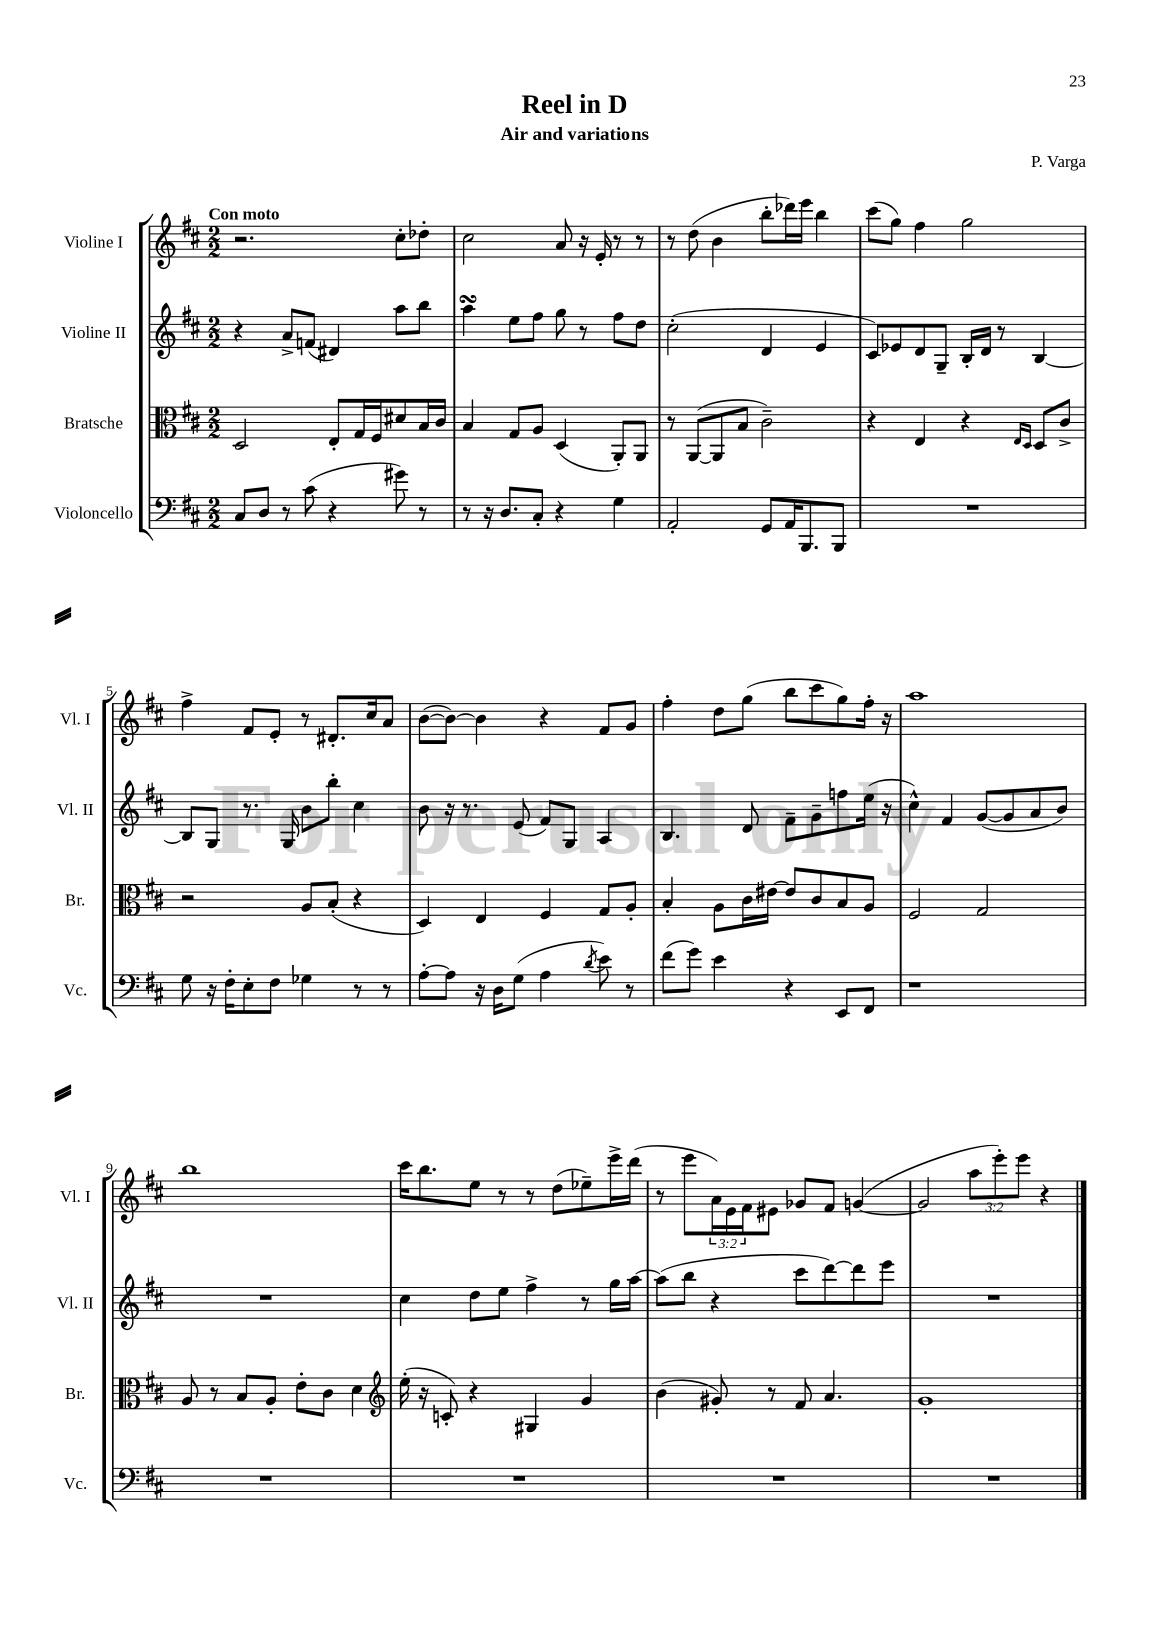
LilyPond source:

\header { title = "Reel in D" composer = "P. Varga" subtitle = "Air and variations" }
<<
\new StaffGroup <<
\new Staff = "s0" \with { instrumentName = "Violine I" shortInstrumentName = "Vl. I" } {
    \clef treble \key d \major \numericTimeSignature \time 2/2 \override Staff.TupletNumber.text = #tuplet-number::calc-fraction-text \tempo "Con moto"
    r2. cis''8-. des''8-. |
    cis''2 a'8 r16 e'16-. r8 r8 |
    r8 d''8( b'4 b''8-. des'''16) e'''16 b''4 |
    cis'''8( g''8) fis''4 g''2 |
    fis''4-> fis'8 e'8-. r8 dis'8.-. cis''16 a'8 |
    b'8~( b'8~) b'4 r4 fis'8 g'8 |
    fis''4-. d''8 g''8( b''8 cis'''8 g''8) fis''16-. r16 |
    a''1 |
    b''1 |
    cis'''16 b''8. e''8 r8 r8 d''8( ees''8--) e'''16-> d'''16( |
    r8 e'''8 \tuplet 3/2 { a'16) e'16 fis'16 } eis'8 ges'8 fis'8 g'4~( |
    g'2 \tuplet 3/2 { a''8 e'''8-.) e'''8 } r4 \bar "|." |
}
\new Staff = "s1" \with { instrumentName = "Violine II" shortInstrumentName = "Vl. II" } {
    \clef treble \key d \major \numericTimeSignature \time 2/2
    r4 a'8-> f'8( dis'4) a''8 b''8 |
    a''4\turn e''8 fis''8 g''8 r8 fis''8 d''8 |
    cis''2-.( d'4 e'4 |
    cis'8) ees'8 d'8 g8-- b16-. d'16 r8 b4~ |
    b8 g8 r8. g16 b'8 b''8-. cis''4 |
    b'8 r16 r8. e'8( fis'8) g8 a4 |
    b4. d'8 fis'8-- g'8-- f''8 e''16( r16 |
    cis''4-^) fis'4 g'8~( g'8 a'8 b'8) |
    R1 |
    cis''4 d''8 e''8 fis''4-> r8 g''16 a''16~ |
    a''8( b''8 r4 cis'''8 d'''8~) d'''8 e'''8 |
    R1 \bar "|." |
}
\new Staff = "s2" \with { instrumentName = "Bratsche" shortInstrumentName = "Br." } {
    \clef alto \key d \major \numericTimeSignature \time 2/2
    d2 e8-. g16 fis16 dis'8 b16 cis'16 |
    b4 g8 a8 d4( a,8-.) a,8 |
    r8 a,8~( a,8 b8 cis'2--) |
    r4 e4 r4 \grace { e16 d16 } d8 cis'8-> |
    r2 a8 b8-.( r4 |
    d4) e4 fis4 g8 a8-. |
    b4-. a8 cis'16 eis'16~ eis'8 cis'8 b8 a8 |
    fis2 g2 |
    a8 r8 b8 a8-. e'8-. cis'8 d'4 |
    \clef treble e''16-.( r16 c'8-.) r4 gis4 g'4 |
    b'4( gis'8-.) r8 fis'8 a'4. |
    g'1-. \bar "|." |
}
\new Staff = "s3" \with { instrumentName = "Violoncello" shortInstrumentName = "Vc." } {
    \clef bass \key d \major \numericTimeSignature \time 2/2
    cis8 d8 r8 cis'8( r4 gis'8) r8 |
    r8 r16 d8. cis8-. r4 g4 |
    a,2-. g,8 a,16 b,,8. b,,8 |
    R1 |
    g8 r16 fis16-. e8-. fis8 ges4 r8 r8 |
    a8~-. a8 r16 d16 g8( a4 \acciaccatura { d'8 } e'8) r8 |
    fis'8( g'8) e'4 r4 e,8 fis,8 |
    r1 |
    R1 |
    R1 |
    R1 |
    R1 \bar "|." |
}
>>
>>
